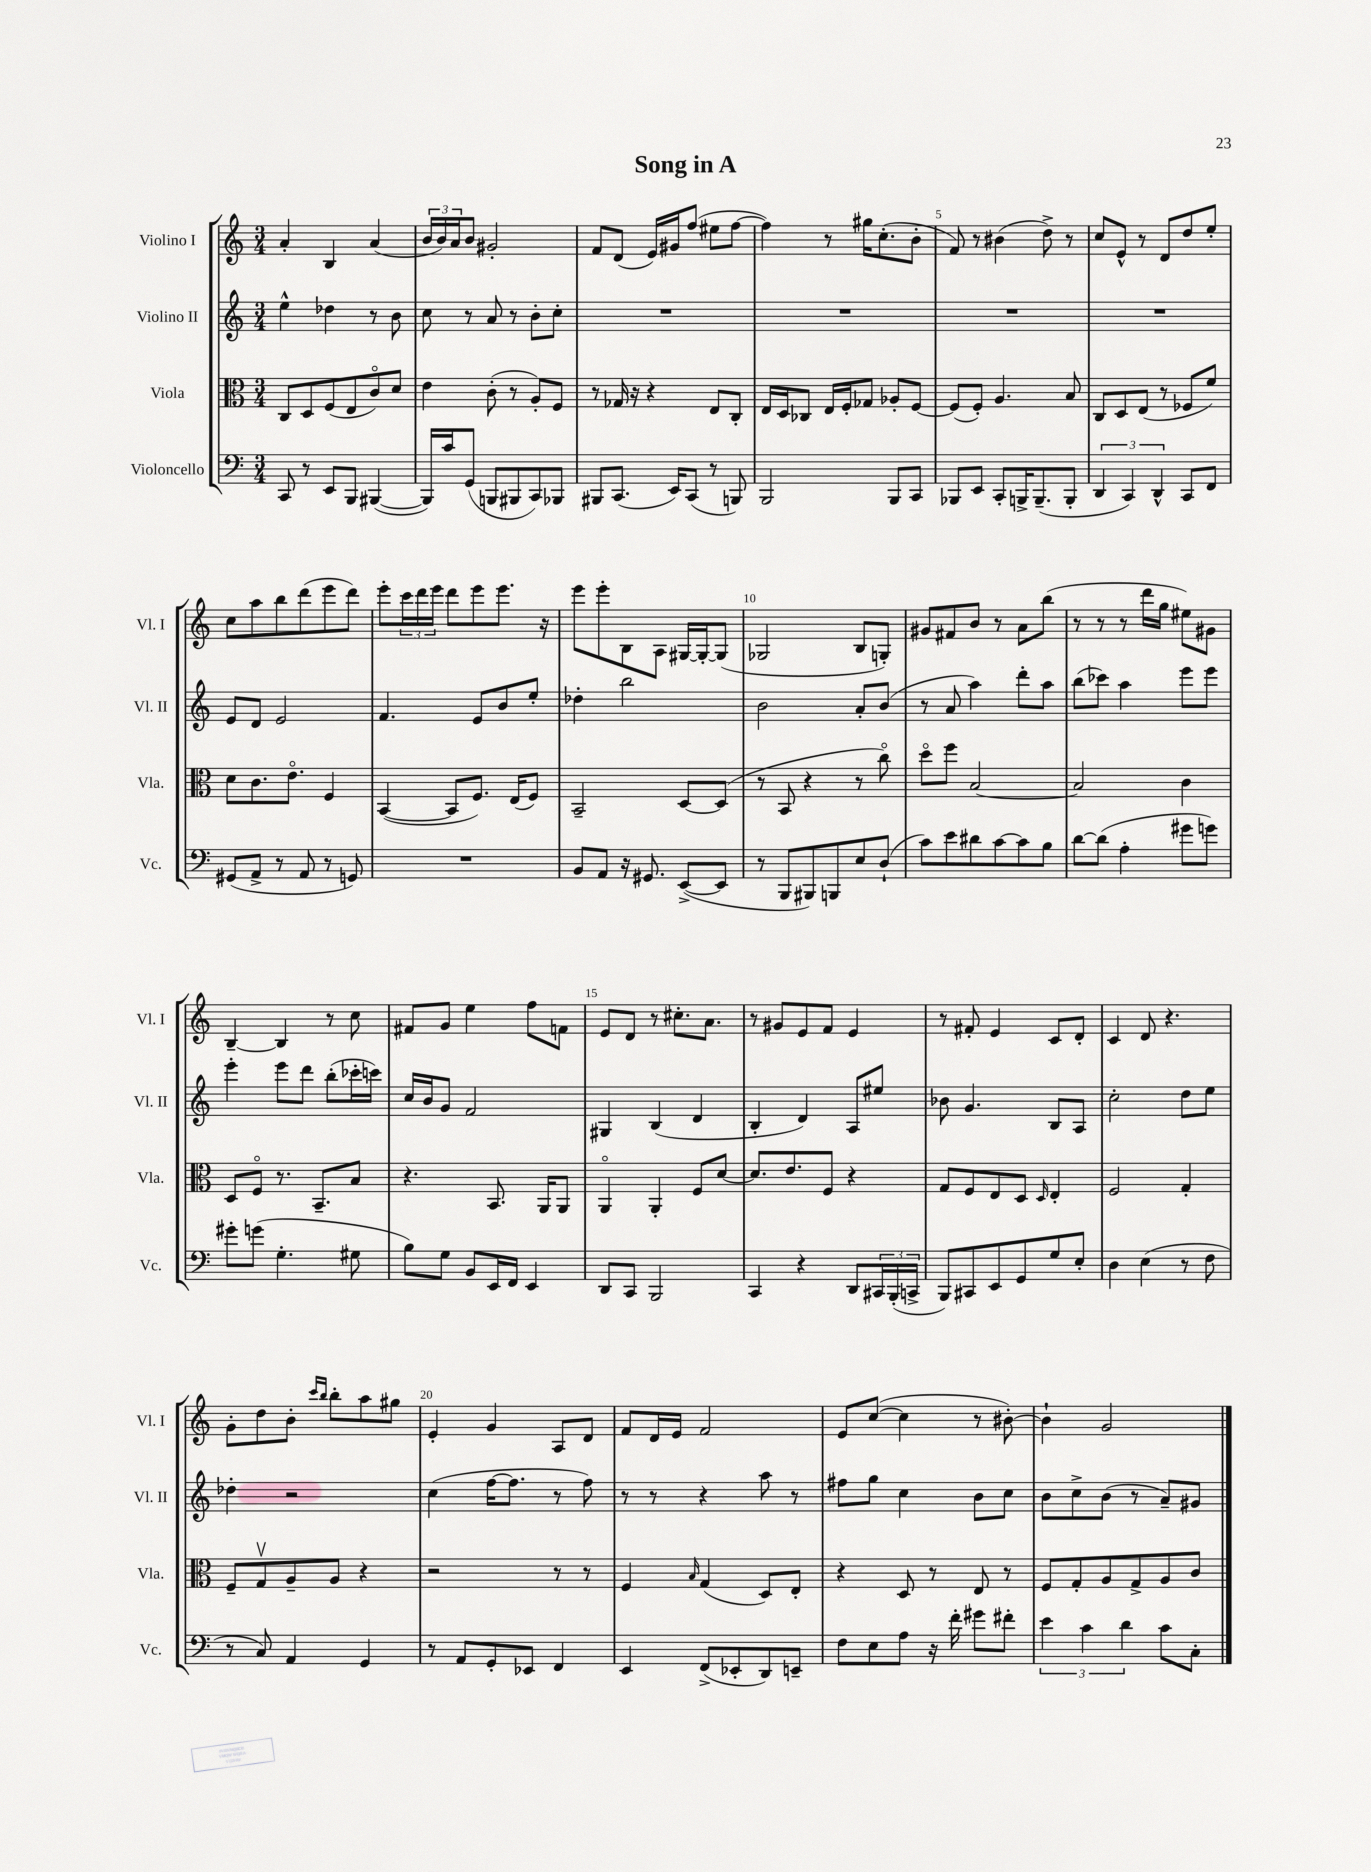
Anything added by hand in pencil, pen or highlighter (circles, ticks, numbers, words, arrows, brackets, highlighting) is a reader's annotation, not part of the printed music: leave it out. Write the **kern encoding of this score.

**kern	**kern	**kern	**kern
*staff4	*staff3	*staff2	*staff1
*clefF4	*clefC3	*clefG2	*clefG2
*k[]	*k[]	*k[]	*k[]
*M3/4	*M3/4	*M3/4	*M3/4
8CC/	8C/L	4ee^^\	4a'/
8r	8D/	.	.
8EE/L	(8F/	4dd-\	4B/
8BBB/J	8E/	.	.
([4BBB#/	8co/)	8r	(4a/
.	8d/J	8b\	.
=	=	=	=
16BBB#/]LL)	4e\	8cc\	24b/LL
.	.	.	24b/)
16c/J	.	.	.
.	.	.	24a/J
(8GG/J	.	8r	8b/J
8BBB/L	(8c'\	8a/	2g#'/
8BBB#/	8r	8r	.
8CC/)	8A'/L)	8b'\L	.
8BBB-/J	8F/J	8cc'\J	.
=	=	=	=
8BBB#/L	8r	2.r	8f/L
(8.CC/J	16G-/	.	(8d/J
.	16r	.	.
.	4r	.	16e/LL)
16EE/LK)	.	.	16g#/J
(8CC/J	.	.	(8ff/J
8r	8E/L	.	8ee#\L
8BBB/)	8C'/J	.	[8ff\J
=	=	=	=
2BBB/	16E/LL	2.r	4ff\])
.	16D/J	.	.
.	8C-/J	.	.
.	16E/LL	.	8r
.	16F'/J	.	.
.	8G-/J	.	16gg#\LK
.	.	.	(8.cc'\
8BBB/L	8A-'/L	.	.
8CC/J	[8F/J	.	8b'\J
=	=	=	=
8BBB-/L	(8F/]L	2.r	8f/)
8EE/J	8F'/J)	.	8r
8CC'/L	4.A/	.	(4b#\
16BBB^/K	.	.	.
(8.BBB~/	.	.	.
.	.	.	8dd^\)
8BBB'/J	8B/	.	8r
=	=	=	=
6DD/	8C/L	2.r	8cc/L
.	8D/	.	8e^^/J
6CC/)	.	.	.
.	(8E/J	.	8r
6DD^^/	.	.	.
.	8r	.	8d/L
8CC/L	8F-/L	.	8dd/
8FF/J	8f/J)	.	8ee'/J
=	=	=	=
(8GG#/L	8d\L	8e/L	8cc\L
8AA^/J	8.c\	8d/J	8aa\
8r	.	2e/	8bb\
.	8.eo\J	.	.
8AA/	.	.	(8ddd\
8r	4F/	.	8eee\
8GG/)	.	.	8ddd\J)
=	=	=	=
2.r	([4BB/	4.f/	8eee'\L
.	.	.	24ccc\L
.	.	.	24ddd\
.	.	.	24eee\JJ
.	8BB/]L	.	8ddd\L
.	8.F/J)	8e/L	8eee\
.	.	8b/	8.eee\J
.	(16E/LK	.	.
.	8F/J)	8ee'/J	.
.	.	.	16r
=	=	=	=
8BB/L	2BB~/	4dd-'\	8eee\L
8AA/J	.	.	8eee'\
16r	.	2bb\	8B\
8.GG#/	.	.	.
.	.	.	8A\J
([8EE^/L	[8D/L	.	[16G#/LL
.	.	.	16G#'/_J
8EE/]J	(8D/]J	.	(8G#/]J
=	=	=	=
8r	8r	2b\	2G-/
8BBB/L	8BB/	.	.
8BBB#/)	4r	.	.
8BBB/	.	.	.
8E/	8r	8a'/L	8B/L
(8D`/J	8cco\)	(8b/J	8G'/J)
=	=	=	=
8c\L)	8ddo\L	8r	8g#/L
8e\	8ff\J	8a/	8f#/
8d#\	[2B/	4aa\)	8b/J
[8c\	.	.	8r
8c\]	.	8ddd'\L	8a\L
8B\J	.	8aa\J	(8bb\J
=	=	=	=
[8d\L	2B/]	(8bb\L	8r
(8d\]J	.	8ccc-\J)	8r
4A'\	.	4aa\	8r
.	.	.	16ddd\LL
.	.	.	16gg\JJ
8g#\L	4c\	8eee\L	8ee#\L)
8g\J)	.	8eee\J	8g#\J
=	=	=	=
8g#'\L	8D/L	4eee'\	[4B~/
(8g\J	8Fo/J	.	.
4.G'\	8.r	8eee\L	4B/]
.	.	8ddd\J	.
.	8.BB~/L	.	.
.	.	(8bb'\L	8r
8G#\	8B/J	16ccc-'\L	8cc\
.	.	16ccc\JJ)	.
=	=	=	=
8B\L)	4.r	16cc/LL	8f#/L
.	.	16b/J	.
8G\J	.	8g/J	8g/J
8BB/L	.	2f/	4ee\
16EE/L	8.BB/	.	.
16FF/JJ	.	.	.
4EE/	.	.	8ff\L
.	16AA/LK	.	.
.	8AA/J	.	8f\J
=	=	=	=
8DD/L	4AAo/	4G#/	8e/L
8CC/J	.	.	8d/J
2BBB/	4AA'/	(4B/	8r
.	.	.	8.cc#'\L
.	8F/L	4d/	.
.	.	.	8.a\J
.	[8d/J	.	.
=	=	=	=
4CC/	8.d/]L	4B'/	8r
.	.	.	8g#/L
.	8.e/	.	.
4r	.	4d/)	8e/
.	8F/J	.	8f/J
8DD/L	4r	8A/L	4e/
24CC#/L	.	8ee#/J	.
(24BBB'/	.	.	.
24CC^/JJ	.	.	.
=	=	=	=
8BBB/L)	8G/L	8b-\	8r
8CC#/	8F/	4.g/	8f#'/
8EE/	8E/	.	4e/
8GG/	8D/J	.	.
.	16qqD/	.	.
8G/	4E'/	8B/L	8c/L
8E'/J	.	8A/J	8d'/J
=	=	=	=
4D\	2F/	2cc'\	4c/
(4E\	.	.	8d/
.	.	.	4.r
8r	4G'/	8dd\L	.
8F\	.	8ee\J	.
=	=	=	=
8r	8F~/L	4dd-'\	8g'\L
8C/)	8Gv/	.	8dd\
4AA/	8A~/	2r	8b'\J
.	.	.	16qqccc/LL
.	.	.	16qqbb/JJ
.	8A/J	.	8bb'\L
4GG/	4r	.	8aa\
.	.	.	8gg#\J
=	=	=	=
8r	2r	(4cc\	4e'/
8AA/L	.	.	.
8GG'/	.	[16ff\LK	4g/
.	.	8.ff\]J	.
8EE-/J	.	.	.
4FF/	8r	8r	8A/L
.	8r	8ff\)	8d/J
=	=	=	=
4EE/	4F/	8r	8f/L
.	.	8r	16d/L
.	.	.	16e/JJ
.	16qqB/	.	.
(8FF^/L	(4G/	4r	2f/
8EE-'/	.	.	.
8DD/)	8D/L)	8aa\	.
8EE~/J	8E'/J	8r	.
=	=	=	=
8F\L	4r	8ff#\L	8e/L
8E\	.	8gg\J	([8cc/J
8A\J	8D/	4cc\	4cc\]
16r	8r	.	.
16f'\	.	.	.
8g#\L	8E/	8b\L	8r
8f#'\J	8r	8cc\J	[8b#'\)
=	=	=	=
6e\	8F/L	8b\L	4b#`\]
.	8G'/	8cc^\	.
6c\	.	.	.
.	8A/	(8b\J	2g/
6d\	.	.	.
.	8G^/	8r	.
8c\L	8A/	8a~/L)	.
8C'\J	8c/J	8g#/J	.
==	==	==	==
*-	*-	*-	*-
